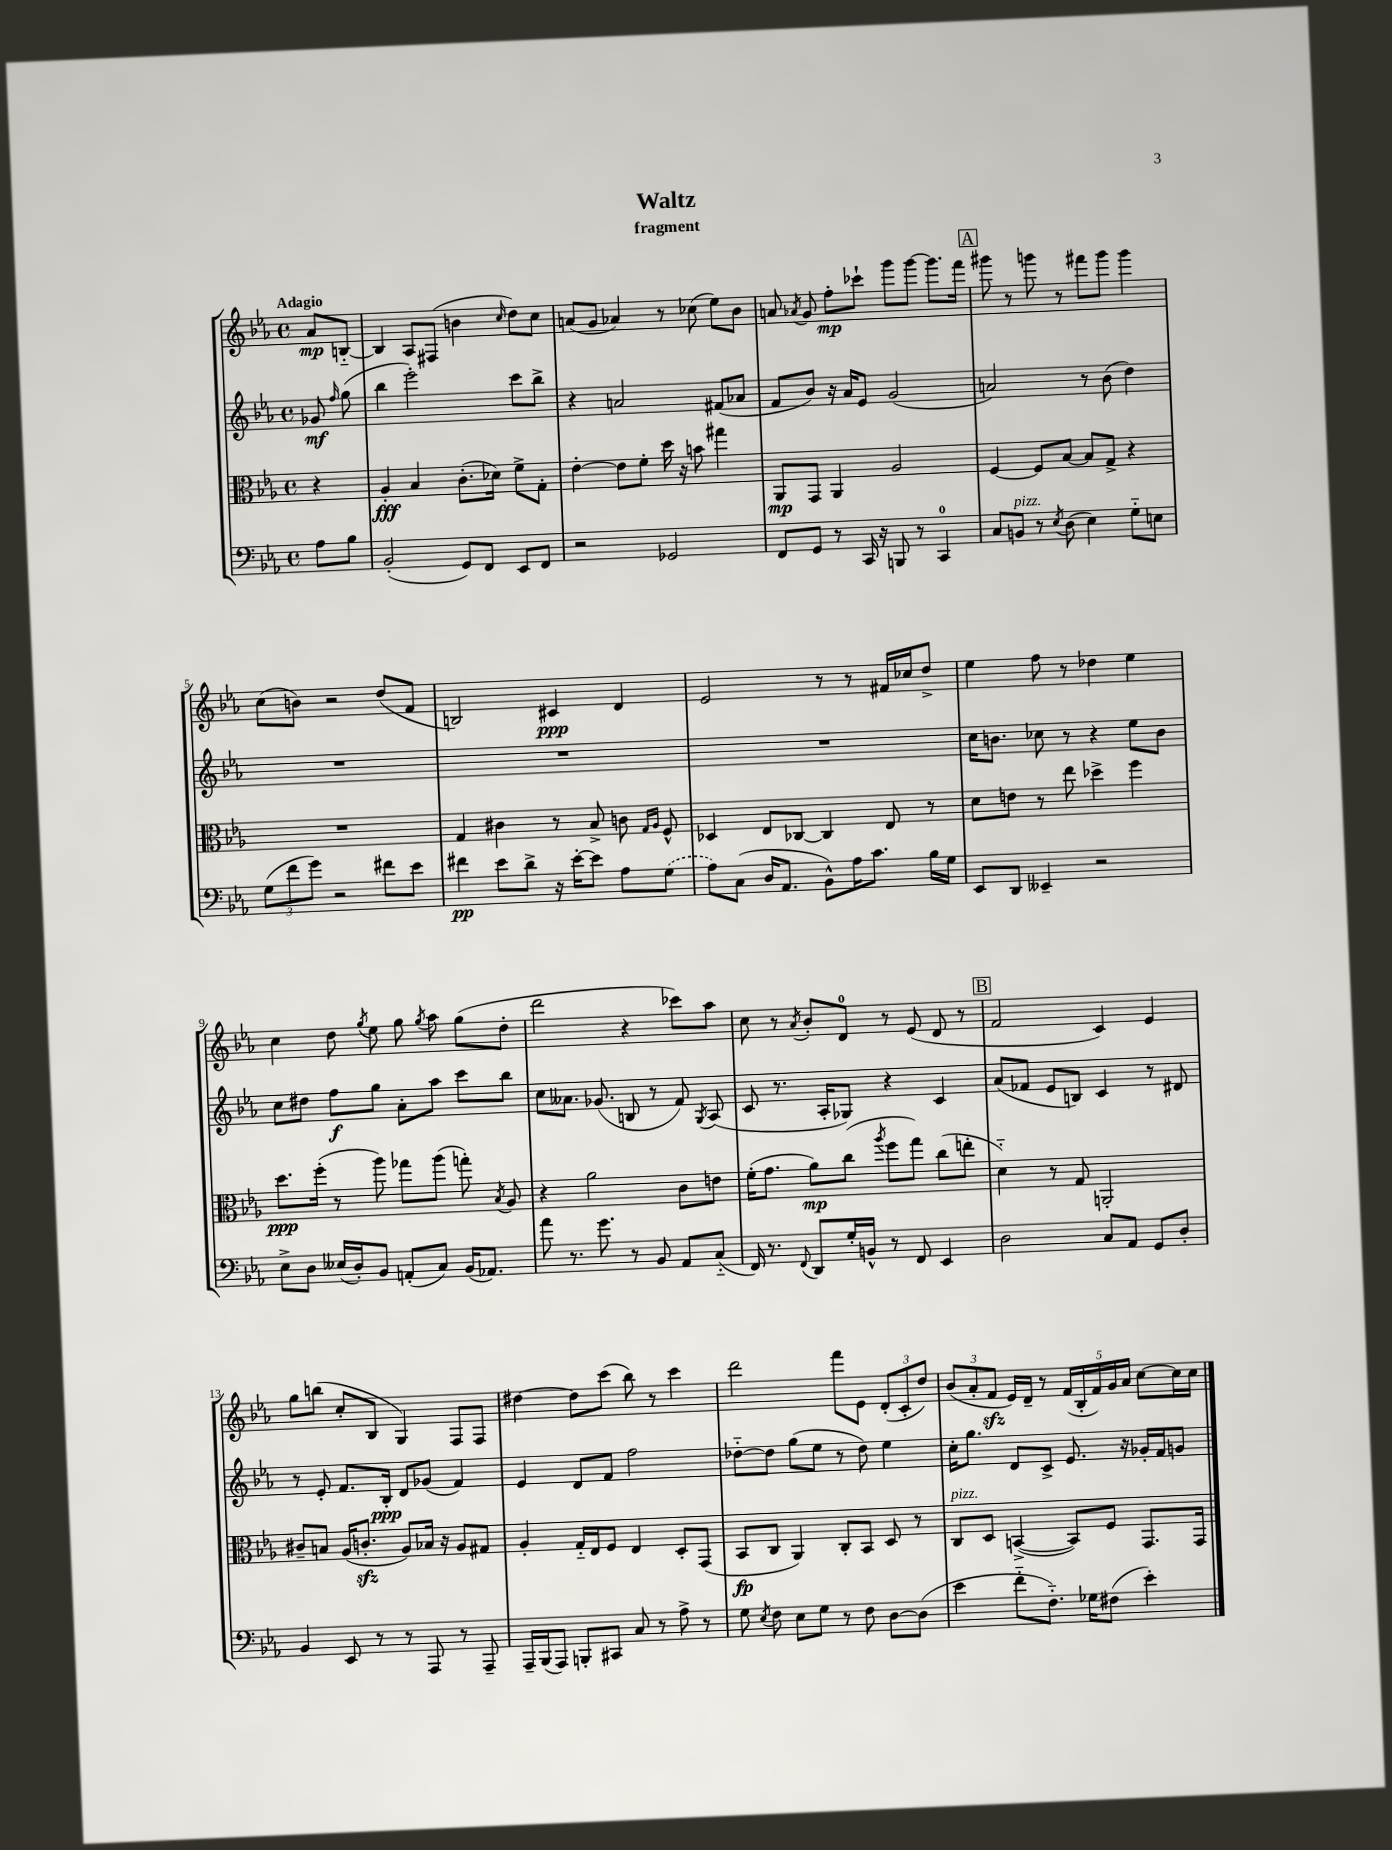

**kern	**kern	**kern	**kern
*staff4	*staff3	*staff2	*staff1
*clefF4	*clefC3	*clefG2	*clefG2
*k[b-e-a-]	*k[b-e-a-]	*k[b-e-a-]	*k[b-e-a-]
*M4/4	*M4/4	*M4/4	*M4/4
*met(c)	*met(c)	*met(c)	*met(c)
8A-\L	4r	8g-/	8a-/L
.	.	16qqff/	.
8B-\J	.	(8gg\	[8B'~/J
=	=	=	=
(2BB-'/	4A-'/	4bb-\	4B/]
.	4B-/	2eee-'\)	8A-/L
.	.	.	(8F#/J
8GG/L)	(8.c'\L	.	4b\
8FF/J	.	.	.
.	16d-\Jk)	.	.
.	.	.	16qqcc/
8EE-/L	8f^\L	8ccc\L	8dd\L)
8FF/J	8G'\J	8bb-^\J	8cc\J
=	=	=	=
2r	[4e-'\	4r	(8a/L
.	.	.	8g/J
.	8e-\]L	2a/	4a-/)
.	8f'\J	.	.
2GG-/	16dd\	.	8r
.	16r	.	.
.	8b\	.	(8cc-\
.	4gg#\	(8f#/L	8ee-\L)
.	.	8a-/J	8b-\J
=	=	=	=
8FF/L	8AA-/L	8f/L	8a/
.	.	.	8qa-/
8GG/J	8GG/J	8b-/J)	8g/
8r	4AA-/	16r	8ff'\L
.	.	16a-/LK	.
16CC/	.	8e-/J	8ccc-`\J
16r	.	.	.
8BBB/	2A-/	(2g/	8ggg\L
8r	.	.	[8ggg\J
4CC/	.	.	8.ggg\]L
.	.	.	16fff\Jk
=	=	=	=
8C/L	[4F/	2a/)	8ggg#\
8BB/J	.	.	8r
8r	8F/]L	.	8ggg\
8qE-/	.	.	.
(8D\	[8B-/J	.	8r
4E-\)	8B-/]L	8r	8fff#\L
.	8G^/J	(8b-\	8ggg\J
8G'~\L	4r	4dd\)	4ggg\
8E\J	.	.	.
=	=	=	=
(12G\L	1r	1r	(8cc\L
12f\	.	.	.
.	.	.	8b\J)
12g\J)	.	.	.
2r	.	.	2r
8f#\L	.	.	(8dd/L
8e-\J	.	.	8f/J
=	=	=	=
4f#\	4G/	1r	2B/)
8e-\L	4c#\	.	.
8d^\J	.	.	.
16r	8r	.	4c#/
[16e-'\LK	.	.	.
8e-\]J	8B-^/	.	.
8A-\L	8c\	.	4d/
.	16qqG/LL	.	.
.	16qqA-/JJ	.	.
(8G\J	8F^^/	.	.
=	=	=	=
8A-\L)	4D-/	1r	2e-/
(8C\J	.	.	.
16D/LK	8E-/L	.	.
8.AA-/J	.	.	.
.	[8C-/J	.	.
8BB-^^\L)	4C-/]	.	8r
16A-\K	.	.	8r
8.c\J	.	.	.
.	8E-/	.	16f#/LL
.	.	.	16cc-/J
16B-\LL	8r	.	8dd^/J
16G\JJ	.	.	.
=	=	=	=
8EE-/L	8d\L	16cc\LK	4ee-\
.	.	8.b\J	.
8DD/J	8e\J	.	.
4EE--~/	8r	8cc-\	8ff\
.	8ee-\	8r	8r
2r	4dd-^\	4r	4dd-\
.	4ff\	8ee-\L	4ee-\
.	.	8b\J	.
=	=	=	=
8E-^\L	8.dd\L	8cc\L	4cc\
8D\J	.	8dd#\J	.
.	(16ff'\Jk	.	.
(16E--/LL	8r	8ff\L	8dd\
16D'/J)	.	.	.
.	.	.	8qgg/
8BB-/J	8aa-\)	8gg\J	8ee-\
(8AA'/L	8gg-\L	8a-'\L	8gg\
.	.	.	8qgg/
8C/J)	(8aa-\J	8aa-\J	8aa-\
(16BB-/LK	8gg'\)	8ccc\L	(8gg\L
8.AA-/J)	.	.	.
.	8qB-/	.	.
.	8A-/	8bb-\J	8dd'\J
=	=	=	=
8a-\	4r	8cc\L	2ddd\
8.r	.	8.a--\J	.
.	2a-\	.	.
8.g\	.	(8.g-/	.
8r	.	8B/	4r
8BB-/	.	8r	.
8AA-/L	8c\L	8f/)	8ccc-\L)
.	.	8qG/	.
(8C'~/J	8e\J	(8A-/	8aa-\J
=	=	=	=
16FF/)	(16f'\LK	8c/	8cc\
8.r	8.g\J	.	.
.	.	8.r	8r
8qqFF/	.	.	8qa-/
8DD/L	8a-\L)	.	8b-'/L
.	.	16A-'/LK	.
16G'/L	(8cc\J	8G-/J)	8d/J
16BB^^/JJ	.	.	.
.	8qaa-/	.	.
8r	8ff\L	4r	8r
8FF/	8gg\J)	.	(8e-/
4EE-/	(8cc\L	4c/	8d/
.	8ee'\J	.	8r
=	=	=	=
2D\	4d'~\)	(8a-/L	2f/
.	.	8f-/J	.
.	8r	8e-/L	.
.	8G/	8B/J)	.
8C/L	2AA'/	4c/	4c/)
8AA-/J	.	.	.
8GG/L	.	8r	4e-/
8D'/J	.	8d#/	.
=	=	=	=
4BB-/	8c#~/L	8r	8gg\L
.	8B/J	8e-'/	(8bb\J
8EE-/	(16A-/LK	8.f/L	8cc'/L
.	8.c'/J	.	.
8r	.	.	8B-/J
.	.	16B-'/Jk	.
8r	8A-/L)	8d/L	4G/)
8AAA-/	16B-/Jk	(8g-/J	.
.	16r	.	.
8r	8A-/L	4f/)	8F/L
8AAA-~/	8G#/J	.	8F/J
=	=	=	=
16AAA-~/LL	4A-'/	4e-/	[4dd#\
(16BBB-/J	.	.	.
8AAA-/J)	.	.	.
8BBB'/L	16G'~/LL	8d/L	8dd#\]L
.	16E-/J	.	.
8CC#/J	8F/J	8f/J	(8ccc\J
8C/	4E-/	2ff\	8bb-\)
8r	.	.	8r
8A-^\	8D'/L	.	4ccc\
8r	(8GG/J	.	.
=	=	=	=
8G\	8BB-/L	[8dd-'~\L	2ddd\
8qE-/	.	.	.
8F\	8C/J	8dd-\]J	.
8E-\L	4AA-/)	(8gg\L	.
8G\J	.	8ee-\J	.
8r	8C'/L	8r	8fff\L
8F\	8BB-/J	8dd-\)	8e-\J
[8D\L	8D/	4ee-\	(12d'/L
.	.	.	12c'/
(8D\]J	8r	.	.
.	.	.	12dd/J)
=	=	=	=
4e-\	8C/L	16cc'\LK	(12b-/L
.	.	8.gg\J	.
.	.	.	12a-'/
.	8D/J	.	.
.	.	.	12f/J
8f'~\L	([4BB^/	8d/L	16e-/LL)
.	.	.	16d~/JJ
8.F'~\J)	.	8c^/J	8r
.	8BB/]L)	8.e-/	(20f/LL
.	.	.	20B-'/
16G-\LK	.	.	.
.	.	.	20f/)
(8F#\J	8F/J	.	.
.	.	.	20g/
.	.	16r	.
.	.	.	20a-/JJ
4e-'\)	8.GG/L	16g-'/LL	[8cc\L
.	.	16f/J	.
.	.	8g/J	16cc\]L
.	16GG/Jk	.	16cc\JJ
==	==	==	==
*-	*-	*-	*-
